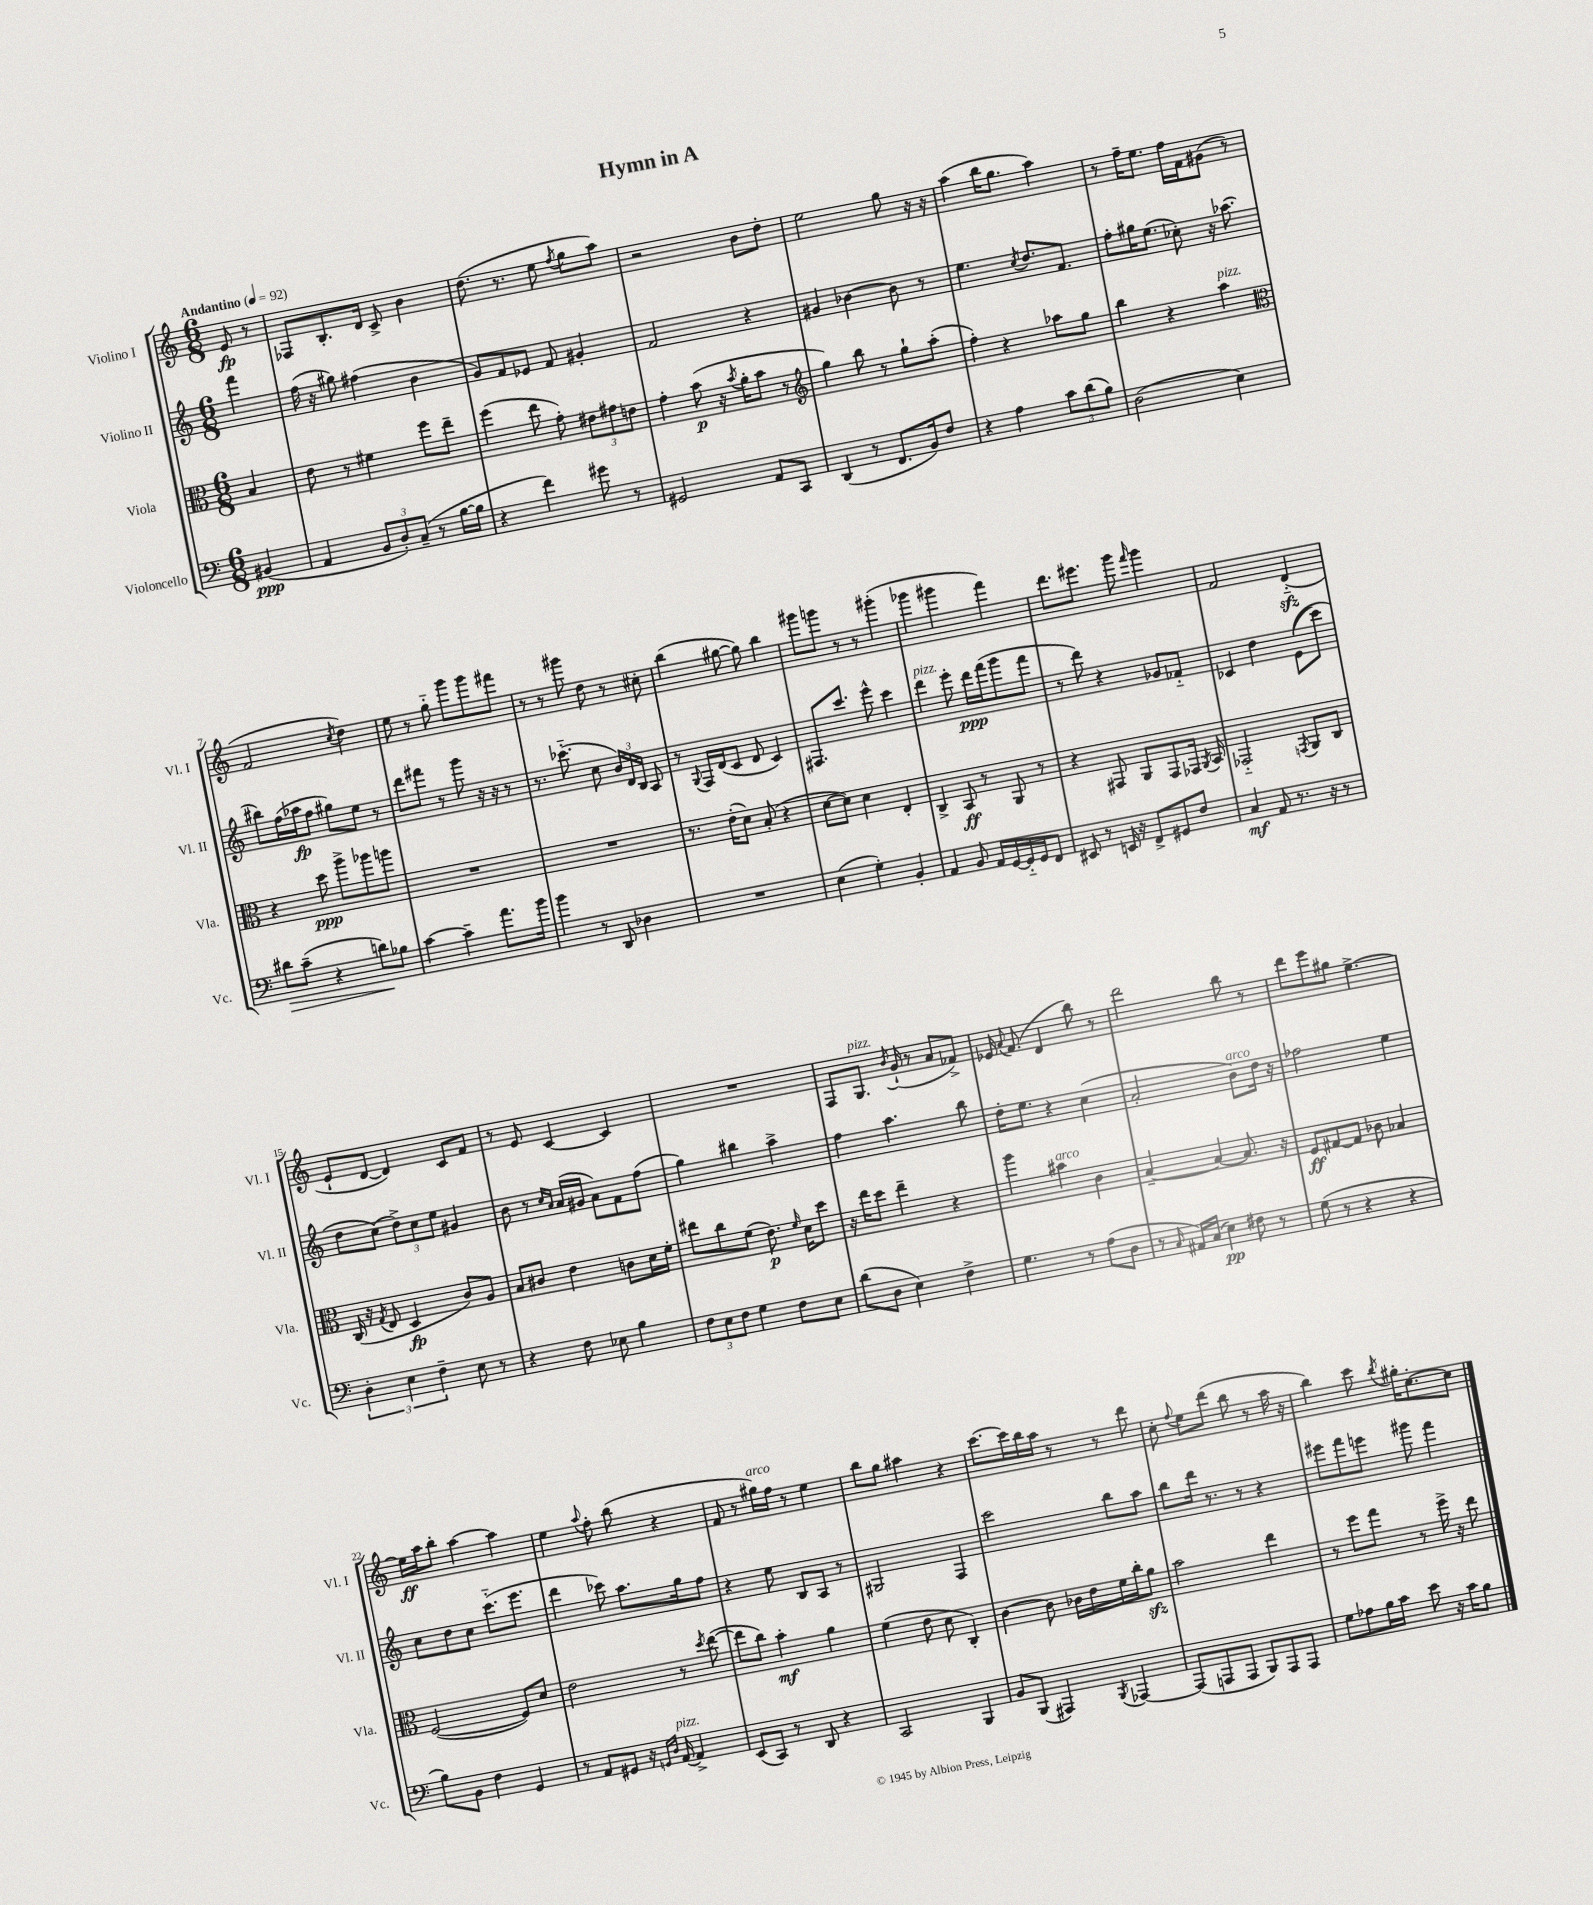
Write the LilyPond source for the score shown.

\header { title = "Hymn in A" }
<<
\new StaffGroup <<
\new Staff = "s0" \with { instrumentName = "Violino I" shortInstrumentName = "Vl. I" } {
    \clef treble \key c \major \numericTimeSignature \time 6/8 \partial 4 \tempo "Andantino" 4 = 92
    \autoBeamOff e'8\fp r8 |
    fes8[ b8.-. d'16] c'8-> b'4 |
    d''8.( r8. e''8 \acciaccatura { f''8 } g''8[ a''8]) |
    r2 b'8[ d''8]-. |
    e''2 g''8 r16 r16 |
    a''4( b''16[ g''8.] a''4) |
    r8 f''16[-- e''8.] f''16[ f'16 gis'8]( r8 |
    f'2 \acciaccatura { c''8 } d''4) |
    e''8 r8 g''8-_ g'''8[ g'''8 fis'''8] |
    r8 r8 gis'''8 d''8 r8 cis''8-. |
    b''4( gis''8~ gis''8) b''4 |
    gis'''8[ g'''8] r8 r8 gis'''4-.( |
    ges'''4 gis'''4 f'''4) |
    d'''8.[ eis'''8.] g'''8 \grace { f'''16 } g'''4 |
    f'2 d'4-_\sfz( |
    e'8[-! d'8]~ d'4) c'8[ f'8] |
    r8 e'8 c'4~ c'4 |
    R2. |
    f8[ g8.]^\markup { \italic "pizz." } \acciaccatura { b'8 } g'16-!( r8 a'8[ fes'8]->) |
    ees'16 \appoggiatura { a'8 } f'8.( d'4 b''8) r8 |
    d'''2 b''8 r8 |
    d'''8[ e'''8 gis''8] e''4.~-> |
    e''16[\ff a''16 b''8]-. a''4~ a''4 |
    e''4 \appoggiatura { a''8 } f''8-. b''8( r4 |
    f'8 r8 gis''16[^\markup { \italic "arco" }) f''16] r8 e''4 |
    b''8[ g''8] ais''4 r4 |
    c'''8.[~ c'''16 b''16 a''16] r8 r8 d'''8 |
    c''8-. \appoggiatura { f''8 } e''8[ d'''8]( b''8 r8 a''16 r16 |
    b''4) c'''8 \acciaccatura { b''8 } gis''16[-. c''8.~-. c''8] \bar "|." |
}
\new Staff = "s1" \with { instrumentName = "Violino II" shortInstrumentName = "Vl. II" } {
    \clef treble \key c \major \numericTimeSignature \time 6/8 \partial 4
    \autoBeamOff f'''4 |
    f''16( r16 gis''8) fis''4( b'4 |
    g'8[) f'8 ees'8] f'8 gis'4-. |
    f'2 r4 |
    gis'4 bes'4~ bes'8 r8 |
    e''4. \acciaccatura { c''8 } d''8.[ f'8.] |
    f''8[-. gis''16 e''8.]( ces''8-.) r16 aes''8.( |
    bis''8[) f''16( aes''16\fp f''8] gis''8[) e''8] r8 |
    d'''8[ fis'''8] r8 g'''8 r16 r16 r8 |
    r8. ces'''8.-_( c''8 \tuplet 3/2 { b'16[) d'16 b16] } a8 |
    r8 \appoggiatura { g8 } f16[ d'16( c'8] d'8 c'4) |
    fis8.[ c'''8.] e'''8-^ c'''4 |
    d'''4^\markup { \italic "pizz." } e'''8-. d'''16[\ppp f'''16( g'''8 f'''8] |
    r8 d'''8) r4 ges'8[ fes'8]-_ |
    ces'4 d''4 e'8[(\( c'''8]) |
    d''8[ c''8](\) \tuplet 3/2 { d''8[->) c''8 e''8] } gis'4 |
    b'8 r8 \grace { c''16[ a'16] } a'16[( gis'16] a'8[) f'8 f''8]( |
    g''4) bis''4 a''4-> |
    f''4 a''4. b''8 |
    d''16[-. e''8.] r4 c''4( |
    a'2-. b'8[^\markup { \italic "arco" }) d''16] r16 |
    fes''2 e''4 |
    c''8[ d''8 c''8] c'''8.[-_( e'''8.] |
    d'''4 ces'''8) a''8.[ g''16 f''8] |
    r4 e''8 b8[ a8] r8 |
    gis2 f4 |
    c'''2 b''8[ a''8] |
    b''8[ d'''16] r8. r8 r4 |
    eis'''8[ f'''8 e'''8] gis'''8 f'''4 \bar "|." |
}
\new Staff = "s2" \with { instrumentName = "Viola" shortInstrumentName = "Vla." } {
    \clef alto \key c \major \numericTimeSignature \time 6/8 \partial 4
    \autoBeamOff b4 |
    e'8 r8 fis'4 f''8[ e''8]-- |
    f''4( e''8 g'8-.) \tuplet 3/2 { eis'8[ gis'8 e'8] } |
    g'4-. b'8\p( r16 \acciaccatura { b'8 } a'16[-. b'8] r8 |
    \clef treble g''4) b''8 r8 g''8[-! a''8]-.( |
    f''4-.) r4 aes''8[ g''8] |
    b''4 r4 a''4^\markup { \italic "pizz." } |
    \clef alto r4 d''8\ppp a''8[-> aes''8 a''8] |
    R2. |
    R2. |
    r8. e'16[-.( d'8]) b8-.( r4 |
    d'8[~ d'8]) d'4 e4-. |
    c4-> b,8\ff r8 a,8 r8 |
    r4 gis,8 a,8[ gis,8 ges,16] \acciaccatura { a,8 } b,16 |
    ges,2-_ \acciaccatura { g,8 } a,8[ c8] |
    c16( r16 \acciaccatura { g8 } e8 d4\fp c'8[) a8] |
    b8[ cis'8] e'4 c'8[ d'16 f'16]-. |
    eis''8[ c''8 f'8]( e'8.\p) \grace { f'16 } d'16[ d''8] |
    r16 e''16[ d''8] e''4-- r4 |
    a''4 bis'4^\markup { \italic "arco" } c'4 |
    b4~-- b4~ b8. r16 |
    f8[\ff gis8~ gis8] ces'8 bes4 |
    f2~( f8[) d'8] |
    e'2 r8 \acciaccatura { d''8 } e''8~( |
    e''8[ c''8]) b'4-.\mf a'4 |
    f'4( e'8 d'8 c4-.) |
    c'4~ c'8 ces'16[ e'16 f'16 c''16-. a'8]\sfz |
    b'2 e''4 |
    r8 f''8[ g''8] r8 f''16-> r16 e''8 \bar "|." |
}
\new Staff = "s3" \with { instrumentName = "Violoncello" shortInstrumentName = "Vc." } {
    \clef bass \key c \major \numericTimeSignature \time 6/8 \partial 4
    \autoBeamOff bis,4\ppp( |
    a,4 \tuplet 3/2 { b,8[ d8-.) c8]--( } r8 b16[~ b16] |
    r4 f'4) gis'8 r8 |
    gis,2 a,8[ c,8] |
    d,4( r8 f,8.[ b,16) f8] |
    r4 a4 \tuplet 3/2 { c'8[ d'8( b8]) } |
    d2( e4) |
    dis'8[\> c'8]--( r4 d'8[\!) bes8] |
    c'4~ c'4-- a'8.[ b'16] |
    b'4 r8 d,8 des4 |
    R2. |
    e4( g4-.) b,4-. |
    a,4 b,8 a,16[ g,16~ g,16-_ g,16 f,8] |
    eis,8 r8 e,16 r16 f,8[-> gis,8 f8] |
    c4\mf a,8 r8. r16 r8 |
    \tuplet 3/2 { d4-. e4 f4-- } e8 r8 |
    r4 f8 ees8 b4 |
    \tuplet 3/2 { f8[ e8 f8] } g4 f8[ e8] |
    d'8[( d8] e4) f4-> |
    g4. r8 a8[( d8] |
    r8 \grace { c16 } ais,16[) c16]( e4\pp) fis8 r8 |
    g8( r8 r4 r4 |
    b8[) b,8] f4 g,4 |
    r8 a,8[ gis,8] r16 \grace { g,16[ d16] } a,16~^\markup { \italic "pizz." } a,4-> |
    e,8[( c,8]) r8 d,8 r4 |
    c,2 b,,4 |
    b,8[ b,,8]( ais,,4) \acciaccatura { b,,8 } aes,,4~ |
    aes,,8[( a,,8 a,,8] b,,8[) a,,8 a,,8] |
    g8[ aes8 b16 c'16] e'8 r16 c'16[ b8] \bar "|." |
}
>>
>>
